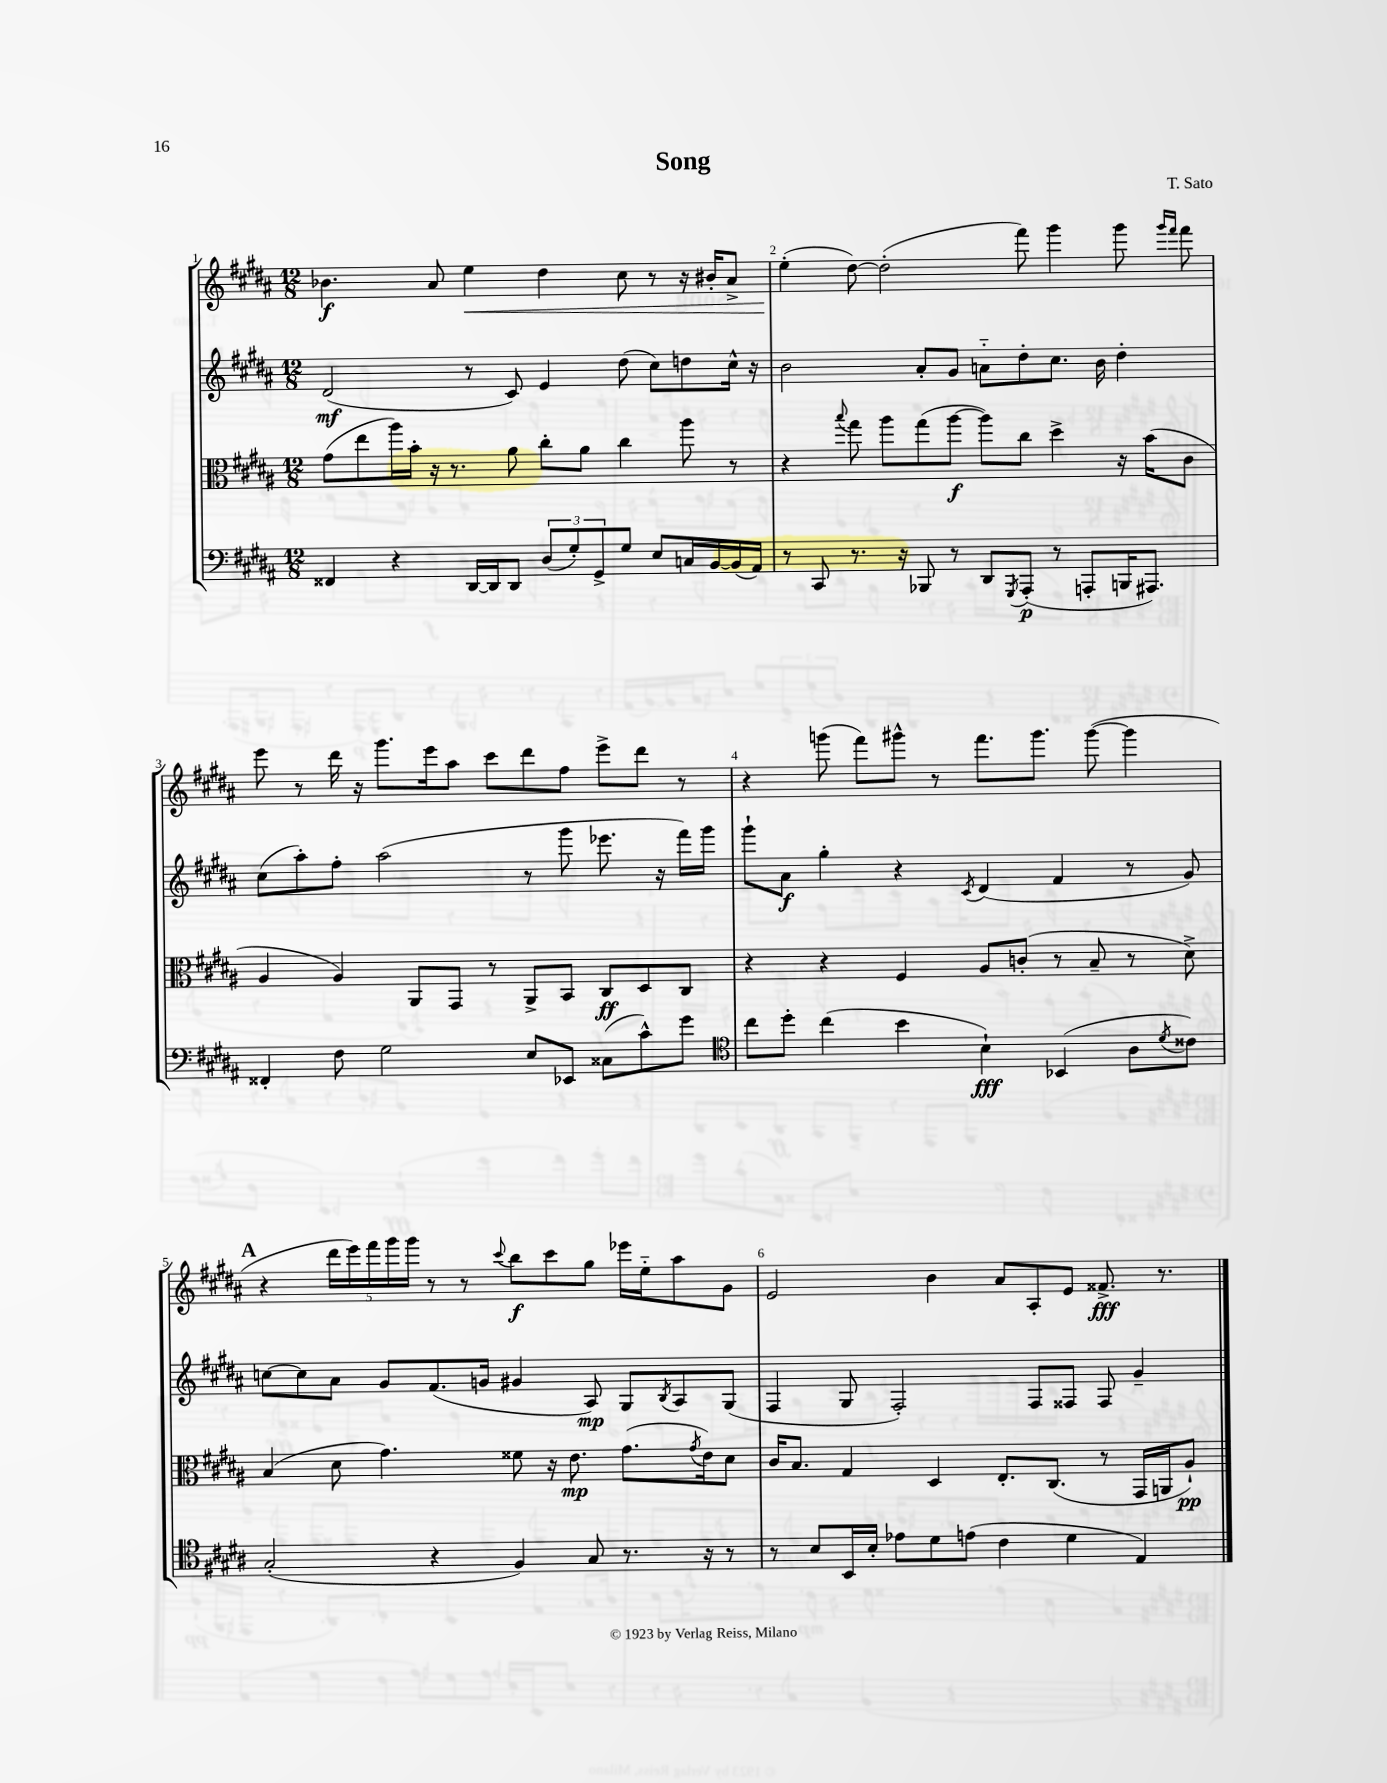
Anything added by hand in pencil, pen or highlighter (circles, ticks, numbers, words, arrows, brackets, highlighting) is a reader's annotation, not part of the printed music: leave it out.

**kern	**kern	**kern	**kern
*staff4	*staff3	*staff2	*staff1
*clefF4	*clefC3	*clefG2	*clefG2
*k[f#c#g#d#a#]	*k[f#c#g#d#a#]	*k[f#c#g#d#a#]	*k[f#c#g#d#a#]
*M12/8	*M12/8	*M12/8	*M12/8
4FF##/	(8g#\L	(2d#/	4.b-\
.	8ee\	.	.
4r	16aa#\L)	.	.
.	16b'\JJ	.	.
.	16r	.	8a#/
.	8.r	.	.
[16DD#/LL	.	8r	4ee\
16DD#/]J	.	.	.
8DD#/J	8a#\	8c#/)	.
(12D#/L	8cc#'\L	4e/	4dd#\
12G#'/)	.	.	.
.	8a#\J	.	.
12GG#^/	.	.	.
8G#/J	4cc#\	(8dd#\	8cc#\
8E/L	.	8cc#\L)	8r
16C/L	8aa#\	8dd\	16r
[16BB/	.	.	16b#'/LK
(16BB/]	8r	16cc#^^\Jk	8a#^/J
16AA#/JJ)	.	16r	.
=	=	=	=
8r	4r	2b\	(4ee'\
8CC#/	.	.	.
.	8qqbb/	.	.
8.r	8gg#\	.	[8dd#\)
.	8aa#\L	.	(2dd#'\]
16r	.	.	.
8BBB-/	(8gg#\	8a#'/L	.
8r	[8aa#\J	8g#/J	.
8DD#/L	8aa#\]L)	8a'~\L	.
8qGGG#/	.	.	.
(8AAA#'/J	8cc#\J	8dd#'\	8fff#\)
8r	4dd#^\	8.cc#\J	4ggg#\
8AAA'/L	.	.	.
.	.	16b\	.
16BBB/K	16r	4dd#'\	8ggg#\
8.AAA#/J)	(16b\LK	.	.
.	.	.	16qqggg#/LL
.	.	.	16qqfff#/JJ
.	8c#\J	.	8fff#\
=	=	=	=
4FF##'/	4A#/	(8cc#\L	8eee\
.	.	8aa#'\)	8r
8F#\	4A#/)	8ff#'\J	16ddd#\
.	.	.	16r
2G#\	.	(2aa#\	8.ggg#\L
.	8AA#/L	.	.
.	.	.	16eee\k
.	8GG#/J	.	8aa#\J
.	8r	.	8ccc#\L
8E/L	8AA#^/L	8r	8ddd#\
8EE-/J	8BB/J	8ggg#\	8ff#\J
(8C##\L	8C#/L	8.eee-\	8eee^\L
8c#^^\)	8D#/	.	8ddd#\J
.	.	16r	.
8g#\J	8C#/J	16fff#\LL)	8r
.	.	16ggg#\JJ	.
=	=	=	=
*clefC4	*	*	*
8cc#\L	4r	8ggg#`\L	4r
8dd#'\J	.	8a#\J	.
(4cc#\	4r	4gg#'\	(8ggg\
.	.	.	8fff#\L)
4b\	4F#/	4r	8ggg#^^\J
.	.	.	8r
.	.	8qc#/	.
4B`\)	8A#/L	(4d#/	8.fff#\L
.	(8c'/J	.	.
.	.	.	8.ggg#\J
(4BB-/	8r	4f#/	.
.	8B~/	.	([8ggg#\
8A#\L	8r	8r	4ggg#\]
8qd#/	.	.	.
8c##\J)	8d#^\)	8g#/)	.
=	=	=	=
(2G#'/	(4B/	[8cc\L	4r
.	.	8cc\]	.
.	8d#\	8a#\J	20ddd#\LL
.	.	.	20eee\)
.	.	.	20fff#\
.	4.g#\)	8g#/L	.
.	.	.	20ggg#\
.	.	.	20ggg#\JJ
4r	.	(8.f#/	8r
.	.	.	8r
.	.	16g/Jk	.
.	.	.	8qqccc#/
4F#/)	8f##\	4g#/	8bb\L
.	16r	.	8ccc#\
.	8.e\	.	.
8G#/	.	8A#/)	8gg#\J
8.r	(8.g#\L	8G#/L	16eee-\LL
.	.	.	16ee'~\J
.	.	8qB/	.
.	.	8A#/	8aa#\
.	8qg#/	.	.
16r	16e\k)	.	.
8r	8d#\J	(8G#/J	8g#\J
=	=	=	=
8r	16c#/LK	4F#/	2e/
.	8.B/J	.	.
8B/L	.	.	.
16BB/L	4G#/	8G#/	.
16B'/JJ	.	.	.
8e-\L	.	2F#'/)	.
8d#\	4D#/	.	4b\
(8e\J	.	.	.
4c#\	8.E'/L	.	8a#/L
.	.	8F#/L	8A#'/
.	(8.C#/J	.	.
4d#\	.	8F##/J	8e/J
.	8r	8F##/	8.f##^/
4E/)	16GG#/LL	4g#~/	.
.	16AA/J	.	8.r
.	8A#`/J)	.	.
==	==	==	==
*-	*-	*-	*-
